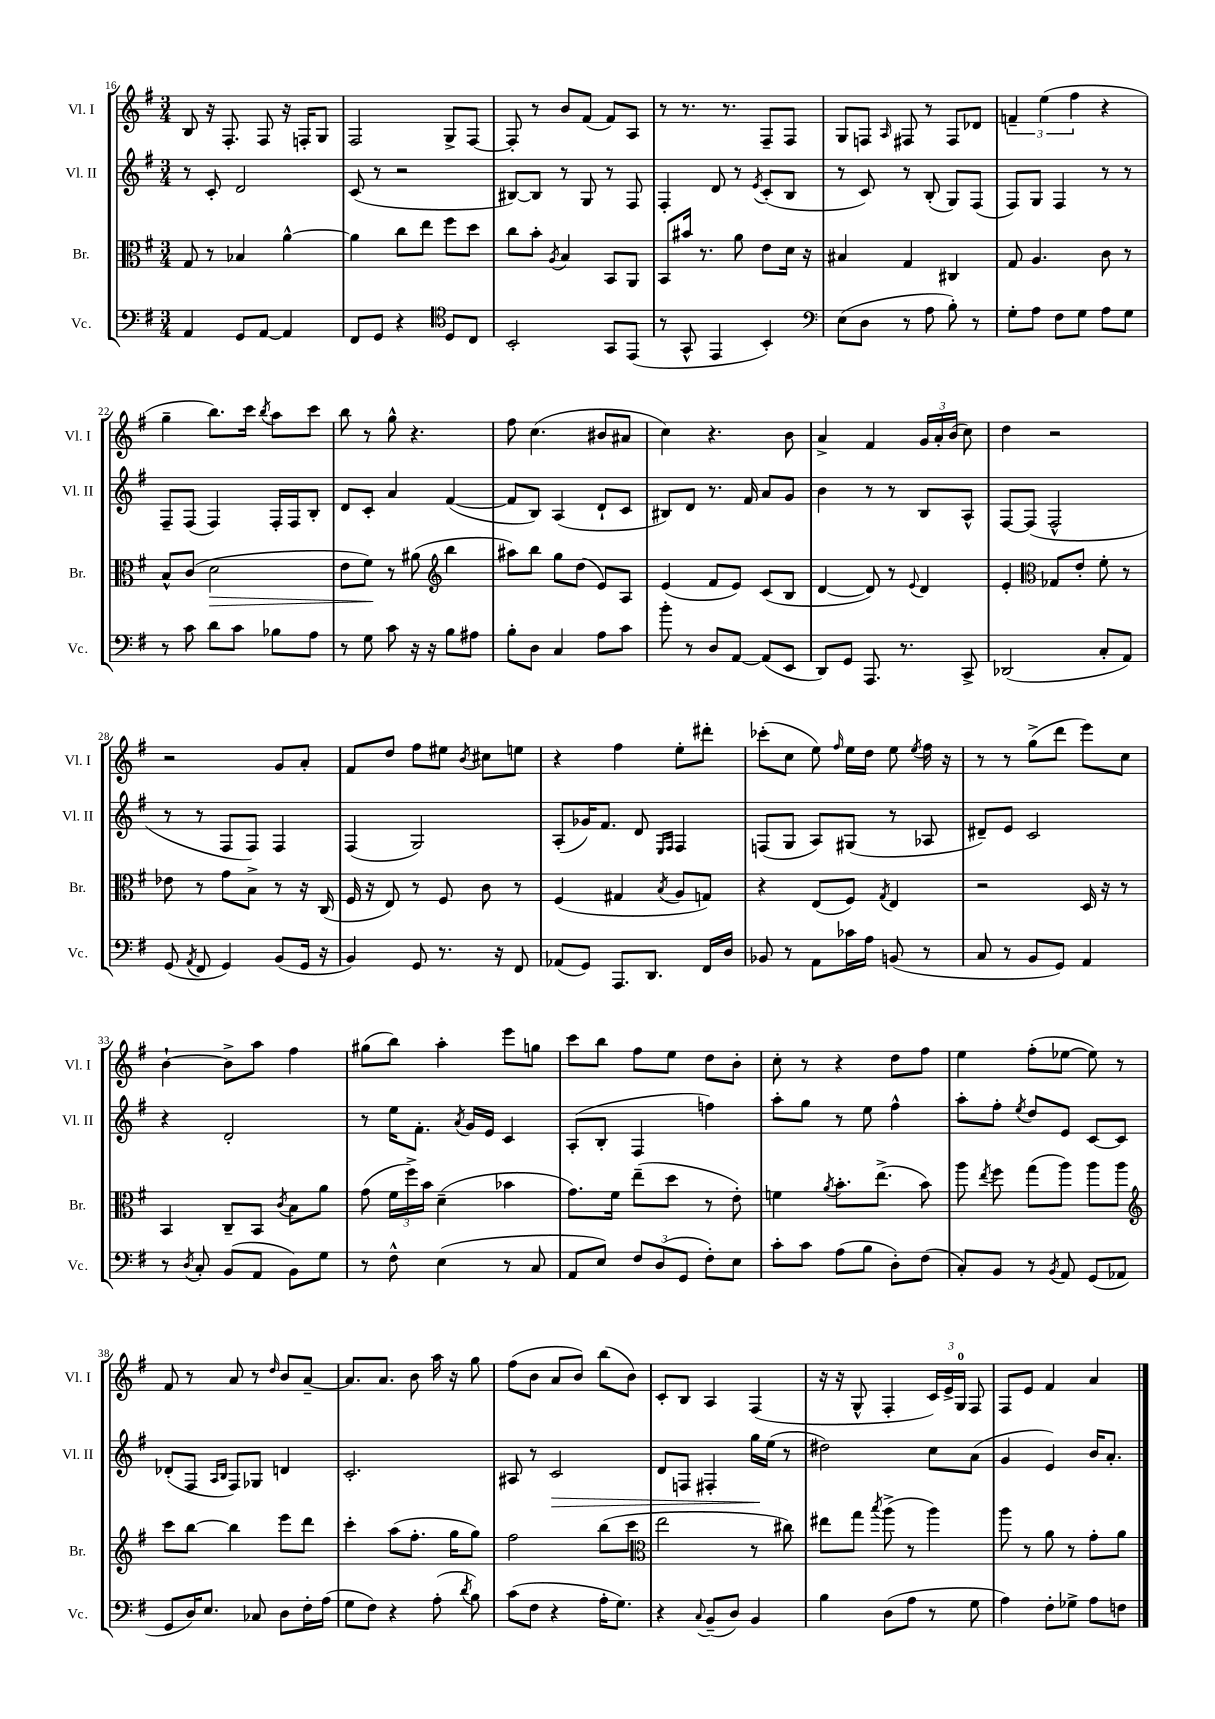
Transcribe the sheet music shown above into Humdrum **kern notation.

**kern	**kern	**dynam	**kern	**dynam	**kern
*part4	*part3	*part3	*part2	*part2	*part1
*staff4	*staff3	*staff3	*staff2	*staff2	*staff1
*I"Vc.	*I"Br.	*	*I"Vl. II	*	*I"Vl. I
*I'Vc.	*I'Br.	*	*I'Vl. II	*	*I'Vl. I
*clefF4	*clefC3	*	*clefG2	*	*clefG2
*k[f#]	*k[f#]	*	*k[f#]	*	*k[f#]
*M3/4	*M3/4	*	*M3/4	*	*M3/4
=16	=16	=16	=16	=16	=16
4AA/	8G/	.	8r	.	8B/
.	8r	.	8c'/	.	16r
.	.	.	.	.	8.F#'/
8GG/L	4B-X/	.	2d/	.	.
[8AA/J	.	.	.	.	8F#/
4AA/]	[4a^^\	.	.	.	16r
.	.	.	.	.	16Fn'/KL
.	.	.	.	.	8G/J
=17	=17	=17	=17	=17	=17
8FF#/L	4a\]	.	(8c/	.	2F#/
8GG/J	.	.	8r	.	.
4r	8cc\L	.	2r	.	.
.	8ee\J	.	.	.	.
*clefC4	*	*	*	*	*
8D/L	8ff#\L	.	.	.	8G^/L
8C/J	8dd\J	.	.	.	[8F#/J
=18	=18	=18	=18	=18	=18
2BB'/	8cc\L	.	[8B#X/L)	.	8F#'/]
.	8b'\J	.	8B#/J]	.	8r
.	8qA/	.	.	.	.
.	4B/	.	8r	.	8b/L
.	.	.	8G/	.	(8f#/J
8GG/L	8BB/L	.	8r	.	8f#/L)
(8EE/J	8AA/J	.	8F#/	.	8A/J
=19	=19	=19	=19	=19	=19
8r	8BB/L	.	4F#'/	.	8r
8GG^^/	16b#X/Jk	.	.	.	8.r
.	8.r	.	.	.	.
4EE/	.	.	8d/	.	.
.	.	.	.	.	8.r
.	8a\	.	8r	.	.
.	.	.	8qe/	.	.
4BB'/)	8e\L	.	(8c'/L	.	8F#~/L
.	16d\Jk	.	8B/J	.	8F#/J
.	16r	.	.	.	.
=20	=20	=20	=20	=20	=20
*clefF4	*	*	*	*	*
(8E\L	4B#X/	.	8r	.	8G/L
8D\J	.	.	8c/)	.	8Fn/J
.	.	.	.	.	16qqA/
8r	4G/	.	8r	.	8F#X/
8A\	.	.	(8B'/	.	8r
8B'\)	4C#X/	.	8G/L)	.	8F#/L
8r	.	.	(8F#/J	.	8d-X/J
=21	=21	=21	=21	=21	=21
8G'\L	8G/	.	8F#/L)	.	6fn~/
8A\J	4.A/	.	8G/J	.	.
.	.	.	.	.	(6ee\
8F#\L	.	.	4F#/	.	.
.	.	.	.	.	6ff#\
8G\J	.	.	.	.	.
8A\L	8c\	.	8r	.	4r
8G\J	8r	.	8r	.	.
!!LO:LB:g=z
=22	=22	=22	=22	=22	=22
8r	8B^^/L	.	8F#~/L	.	4gg~\
8c\	(8c/J	.	(8F#/J	.	.
!	!	!LO:HP:b	!	!	!
8d\L	2d\	>	4F#/)	.	8.bb\L)
8c\J	.	.	.	.	.
.	.	.	.	.	16ccc\Jk
.	.	.	.	.	8qbb/
8B-X\L	.	.	16F#'/LL	.	8aa\L
.	.	.	16F#/J	.	.
8A\J	.	.	8B'/J	.	8ccc\J
=23	=23	=23	=23	=23	=23
8r	8e\L	.	8d/L	.	8bb\
8G\	8f#\J)	.	8c'/J	.	8r
8c\	8r	]	4a/	.	8gg^^\
16r	(8a#X\	.	.	.	4.r
16r	.	.	.	.	.
*	*clefG2	*	*	*	*
8B\L	4bb\	.	([4f#/	.	.
8A#X\J	.	.	.	.	.
=24	=24	=24	=24	=24	=24
8B'\L	8aa#X\L)	.	8f#/L]	.	8ff#\
8D\J	8bb\J	.	8B/J)	.	(4.cc\
4C/	8gg\L	.	(4A/	.	.
.	(8dd\J	.	.	.	.
8A\L	8e/L)	.	8d`/L	.	8b#X/L
8c\J	8A/J	.	8c/J	.	8a#X/J
=25	=25	=25	=25	=25	=25
8b'\	(4e/	.	8B#X/L)	.	4cc\)
8r	.	.	8d/J	.	.
8D/L	8f#/L	.	8.r	.	4.r
[8AA/J	8e/J)	.	.	.	.
.	.	.	16f#/	.	.
(8AA/L]	(8c/L	.	8a/L	.	.
8EE/J	8B/J	.	8g/J	.	8b\
=26	=26	=26	=26	=26	=26
8DD/L)	[4d/	.	4b\	.	4a^/
8GG/J	.	.	.	.	.
8.AAA/	8d/])	.	8r	.	4f#/
.	8r	.	8r	.	.
8.r	.	.	.	.	.
.	8qqe/	.	.	.	.
.	4d/	.	8B/L	.	24g/LL
.	.	.	.	.	24a'/
.	.	.	.	.	(24b/JJ
8CC^/	.	.	8A^^/J	.	8cc\)
=27	=27	=27	=27	=27	=27
(2DD-X/	4e'/	.	[8F#/L	.	4dd\
.	.	.	(8F#/J]	.	.
*	*clefC3	*	*	*	*
.	8G-X/L	.	2F#^^/	.	2r
.	8e'/J	.	.	.	.
8C'/L	8f#'\	.	.	.	.
8AA/J)	8r	.	.	.	.
!!LO:LB:g=z
=28	=28	=28	=28	=28	=28
(8GG/	8e-X\	.	8r	.	2r
8qAA/	.	.	.	.	.
8FF#/	8r	.	8r	.	.
4GG/)	8g\L	.	8F#/L	.	.
.	8B^\J	.	8F#/J)	.	.
(8BB/L	8r	.	4F#/	.	8g/L
16GG/Jk	16r	.	.	.	8a'/J
16r	(16C/	.	.	.	.
=29	=29	=29	=29	=29	=29
4BB/)	16F#/	.	(4F#/	.	8f#/L
.	16r	.	.	.	.
.	8E/)	.	.	.	8dd/J
8GG/	8r	.	2G/)	.	8ff#\L
8.r	8F#/	.	.	.	8ee#X\J
.	.	.	.	.	8qb/
.	8c\	.	.	.	8cc#X\L
16r	.	.	.	.	.
8FF#/	8r	.	.	.	8een\J
=30	=30	=30	=30	=30	=30
(8AA-X/L	(4F#/	.	(8A'/L	.	4r
8GG/J)	.	.	16g-X/K)	.	.
.	.	.	8.f#/J	.	.
8.AAA/L	4G#X/	.	.	.	4ff#\
.	.	.	8d/	.	.
8.DD/J	.	.	.	.	.
.	.	.	16qqE/LL	.	.
.	8qB/	.	16qqF#/JJ	.	.
.	8A/L	.	4F#/	.	8ee'\L
16FF#/LL	8Gn/J)	.	.	.	8ddd#X'\J
16D/JJ	.	.	.	.	.
=31	=31	=31	=31	=31	=31
8BB-X/	4r	.	(8Fn/L	.	(8ccc-X'\L
8r	.	.	8G/J	.	8cc\J
8AA\L	(8E/L	.	8A/L)	.	8ee\)
.	.	.	.	.	16qqff#/
16c-X\L	8F#/J)	.	(8G#X/J	.	16ee\LL
16A\JJ	.	.	.	.	16dd\JJ
.	8qG/	.	.	.	.
(8BBn/	4E/	.	8r	.	8ee\
.	.	.	.	.	8qee/
8r	.	.	8A-X/	.	16ff#\
.	.	.	.	.	16r
=32	=32	=32	=32	=32	=32
8C/	2r	.	8d#X~/L)	.	8r
8r	.	.	8e/J	.	8r
8BB/L	.	.	2c/	.	(8gg^\L
8GG/J)	.	.	.	.	8ddd\J
4AA/	16D/	.	.	.	8eee\L)
.	16r	.	.	.	.
.	8r	.	.	.	8cc\J
!!LO:LB:g=z
=33	=33	=33	=33	=33	=33
8r	4BB/	.	4r	.	[4b`\
8qD/	.	.	.	.	.
8C'/	.	.	.	.	.
(8BB/L	8C~/L	.	2d'/	.	8b^\L]
8AA/J	8BB/J	.	.	.	8aa\J
.	8qc/	.	.	.	.
8BB\L)	8B\L	.	.	.	4ff#\
8G\J	8a\J	.	.	.	.
=34	=34	=34	=34	=34	=34
8r	(8g\	.	8r	.	(8gg#X\L
8F#^^\	24f#\LL	.	16ee\KL	.	8bb\J)
.	24ff#^\)	.	.	.	.
.	.	.	8.f#'\J	.	.
.	24b\JJ	.	.	.	.
(4E\	(4d~\	.	.	.	4aa'\
.	.	.	8qa/	.	.
.	.	.	16g/LL	.	.
.	.	.	16e/JJ	.	.
8r	4b-X\	.	4c/	.	8eee\L
8C/	.	.	.	.	8ggn\J
=35	=35	=35	=35	=35	=35
8AA/L	8.g\L)	.	(8A'/L	.	8ccc\L
8E/J)	.	.	8B'/J	.	8bb\J
.	16f#\Jk	.	.	.	.
12F#/L	(8ee~\L	.	4F#/	.	8ff#\L
(12D/	.	.	.	.	.
.	8dd\J	.	.	.	8ee\J
12GG/J	.	.	.	.	.
8F#'\L)	8r	.	4ffn\)	.	8dd\L
8E\J	8e'\)	.	.	.	8b'\J
=36	=36	=36	=36	=36	=36
8c'\L	4fn\	.	8aa'\L	.	8cc'\
8c\J	.	.	8gg\J	.	8r
.	8qa/	.	.	.	.
(8A\L	8.b'\L	.	8r	.	4r
8B\J	.	.	8ee\	.	.
.	(8.ee^\J	.	.	.	.
8D'\L)	.	.	4ff#^^\	.	8dd\L
(8F#\J	8b\)	.	.	.	8ff#\J
=37	=37	=37	=37	=37	=37
8C'/L)	8aa\	.	8aa'\L	.	4ee\
.	8qee/	.	.	.	.
8BB/J	8ff#\	.	8ff#'\J	.	.
.	.	.	8qee/	.	.
8r	(8gg\L	.	8dd/L	.	(8ff#'\L
8qBB/	.	.	.	.	.
8AA/	8aa\J)	.	8e/J	.	[8ee-X\J
(8GG/L	8aa\L	.	[8c/L	.	8ee-\])
8AA-X/J	8aa\J	.	8c/J]	.	8r
!!LO:LB:g=z
=38	=38	=38	=38	=38	=38
*	*clefG2	*	*	*	*
8GG/L	8ccc\L	.	(8d-X'/L	.	8f#/
16D/K)	[8bb\J	.	8F#/J	.	8r
8.E/J	.	.	.	.	.
.	.	.	16qqA/LL	.	.
.	.	.	16qqB/JJ	.	.
.	4bb\]	.	8F#/L)	.	8a/
8C-X/	.	.	8G-X/J	.	8r
.	.	.	.	.	16qqdd/
8D\L	8eee\L	.	4dn/	.	8b/L
16F#'\L	8ddd\J	.	.	.	[8a~/J
(16A\JJ	.	.	.	.	.
=39	=39	=39	=39	=39	=39
8G\L	4ccc'\	.	2.c'/	.	8.a/L]
8F#\J)	.	.	.	.	.
.	.	.	.	.	8.a/J
4r	(8aa\L	.	.	.	.
.	8.ff#'\J	.	.	.	8b\
(8A'\	.	.	.	.	16aa\
.	16gg\KL	.	.	.	16r
8qd/	.	.	.	.	.
8B\)	8gg\J)	.	.	.	8gg\
=40	=40	=40	=40	=40	=40
(8c\L	2ff#\	.	8A#X/	.	(8ff#\L
8F#\J	.	.	8r	.	8b\J
!	!	!	!	!LO:HP:b	!
4r	.	.	2c/	>	8a/L
.	.	.	.	.	8b/J)
16A'\KL	(8bb\L	.	.	.	(8bb\L
8.G\J)	.	.	.	.	.
.	8ccc\J	.	.	.	8b\J)
=41	=41	=41	=41	=41	=41
*	*clefC3	*	*	*	*
4r	2ee\	.	8d/L	.	8c'/L
.	.	.	8Fn/J	.	8B/J
8qqC/	.	.	.	.	.
(8BB~/L	.	.	4F#X'/	.	4A/
8D/J)	.	.	.	.	.
4BB/	8r	.	16gg\LL	.	(4F#/
.	.	.	(16ee\JJ	]	.
.	8cc#X\)	.	8r	.	.
=42	=42	=42	=42	=42	=42
4B\	8ee#X\L	.	2dd#X\)	.	16r
.	.	.	.	.	16r
.	8gg\J	.	.	.	8G^^/
.	8qbb/	.	.	.	.
(8D\L	(8aa^\	.	.	.	4F#'/
8A\J	8r	.	.	.	.
8r	4aa\)	.	8cc\L	.	24c/LL)
.	.	.	.	.	24e^/
.	.	.	.	.	24G/JJ
8G\	.	.	(8a\J	.	8F#/
=43	=43	=43	=43	=43	=43
4A\)	8aa\	.	4g/	.	8F#/L
.	8r	.	.	.	8e/J
8F#'\L	8a\	.	4e/)	.	4f#/
8G-X^\J	8r	.	.	.	.
8A\L	8g'\L	.	16b/KL	.	4a/
.	.	.	8.a'/J	.	.
8Fn\J	8a\J	.	.	.	.
==	==	==	==	==	==
*-	*-	*-	*-	*-	*-
